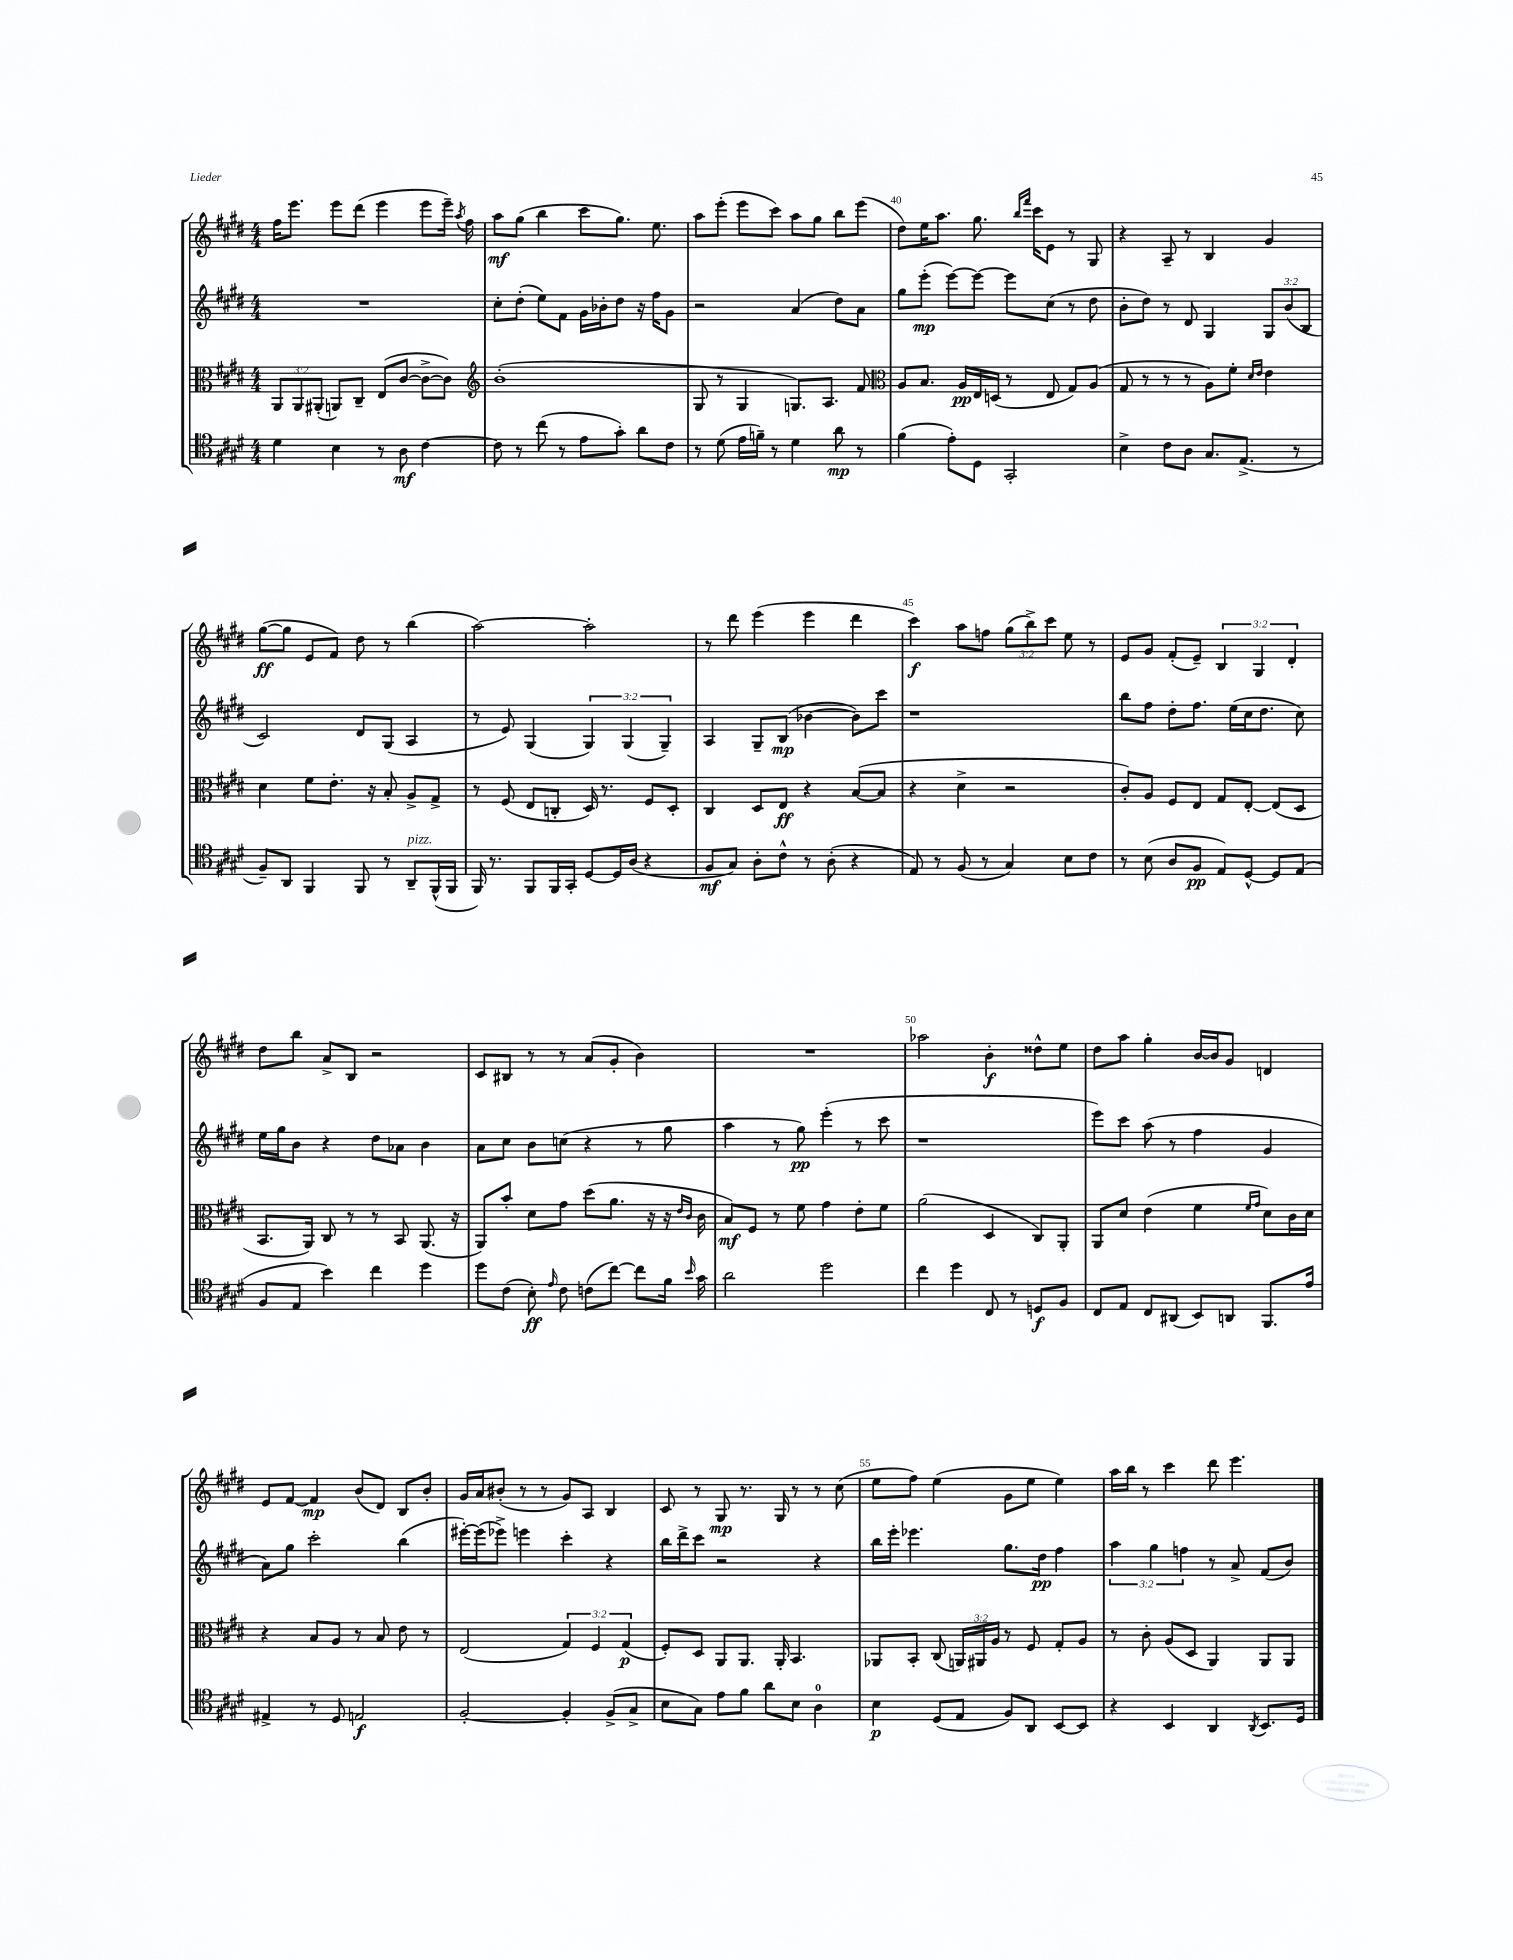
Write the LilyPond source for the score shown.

<<
\new StaffGroup <<
\new Staff = "s0" {
    \clef treble \key e \major \numericTimeSignature \time 4/4 \override Staff.TupletNumber.text = #tuplet-number::calc-fraction-text
    \autoBeamOff fis''16[ e'''8.] e'''8[ dis'''8]( e'''4 e'''8[ e'''16]--) \acciaccatura { a''8 } fis''16 |
    a''8[\mf gis''8]( b''4 cis'''8[ gis''8.]) e''8. |
    a''8[ e'''8]-.( e'''8[ cis'''8]) a''8[ gis''8] b''8[ e'''8]( |
    dis''8[) e''16 a''8.] gis''8. \grace { b''16[ fis'''16] } cis'''16[ e'8] r8 gis8 |
    r4 a8-- r8 b4 gis'4 |
    gis''8[~\ff( gis''8] e'8[ fis'8]) dis''8 r8 b''4( |
    a''2~) a''2-. |
    r8 dis'''8 e'''4( e'''4 dis'''4 |
    cis'''4\f) a''8[ f''8] \tuplet 3/2 { gis''8[( b''8->) cis'''8] } e''8 r8 |
    e'8[ gis'8] fis'8[-.( e'8]--) \tuplet 3/2 { b4 gis4 dis'4-. } |
    dis''8[ b''8] a'8[-> b8] r2 |
    cis'8[ bis8] r8 r8 a'8[( gis'8]-. b'4) |
    R1 |
    aes''2 b'4-.\f disis''8[-^ e''8] |
    dis''8[ a''8] gis''4-. b'16[~ b'16 gis'8] d'4 |
    e'8[ fis'8]~ fis'4\mp b'8[( dis'8]) b8[ b'8]-. |
    gis'16[ a'16 bis'8]-.( r8 r8 gis'8[) a8] b4 |
    cis'8 r8 gis8\mp r8. gis16 r8 r8 cis''8( |
    e''8[ fis''8]) e''4( gis'8[ e''8] e''4) |
    a''16[ b''16] r8 cis'''4 dis'''8 e'''4. \bar "|." |
}
\new Staff = "s1" {
    \clef treble \key e \major \numericTimeSignature \time 4/4 \override Staff.TupletNumber.text = #tuplet-number::calc-fraction-text
    \autoBeamOff R1 |
    cis''8[-. dis''8]-.( e''8[) fis'8] gis'16[ bes'16-. dis''8] r16 fis''16[ gis'8] |
    r2 a'4( dis''8[) a'8] |
    gis''8[ e'''8]-.\mp( e'''8[~) e'''8]~ e'''8[ cis''8]( r8 dis''8 |
    b'8[-. dis''8]) r8 dis'8 gis4 \tuplet 3/2 { gis8[ b'8( b8] } |
    cis'2) dis'8[ gis8]( a4 |
    r8 e'8) gis4( \tuplet 3/2 { gis4) gis4( gis4--) } |
    a4 gis8[-- b8]\mp( bes'4~ bes'8[) cis'''8] |
    r1 |
    b''8[ fis''8] dis''8[-. fis''8.] e''16[( cis''16 dis''8.] cis''8) |
    e''16[ gis''16 b'8] r4 dis''8[ aes'8] b'4 |
    a'8[ cis''8] b'8[ c''8]( r4 r8 gis''8 |
    a''4 r8 gis''8\pp) e'''4-.( r8 cis'''8 |
    r1 |
    e'''8[) cis'''8] a''8( r8 fis''4 gis'4 |
    a'8[) gis''8] cis'''2-. b''4( |
    eis'''16[~-.) eis'''16( ees'''8]->) e'''4 cis'''4-. r4 |
    b''16[ dis'''16-> cis'''8] r2 r4 |
    b''16[ e'''16]-. ees'''4. gis''8.[ dis''16]\pp fis''4 |
    \tuplet 3/2 { a''4 gis''4 f''4 } r8 a'8-> fis'8[( b'8]) \bar "|." |
}
\new Staff = "s2" {
    \clef alto \key e \major \numericTimeSignature \time 4/4 \override Staff.TupletNumber.text = #tuplet-number::calc-fraction-text
    \autoBeamOff \tuplet 3/2 { a,8[ a,8 ais,8]-.( } a,8[) cis8]-- e8[( cis'8]~ cis'8[~-> cis'8]) |
    \clef treble b'1-.( |
    gis8 r8 gis4 g8.[) a8.] fis'8 |
    \clef alto a8[ b8.] a16[\pp e16 d16]( r8 e8 gis8[) a8]( |
    gis8 r8 r8 r8 a8[) fis'8]-. \grace { dis'16[ e'16] } e'4 |
    dis'4 fis'8[ e'8.]-. r16 b8-. a8[-> gis8]-> |
    r8 fis8( e8[ c8]-. dis16) r8. fis8[ dis8]-. |
    cis4 dis8[ e8]\ff r4 b8[~( b8] |
    r4 dis'4-> r2 |
    cis'8[-.) a8] fis8[ e8] gis8[ e8]~-. e8[( dis8] |
    b,8.[ a,16]) cis8 r8 r8 b,8 a,8.( r16 |
    a,8[) b'8]-. dis'8[ gis'8] dis''8[( a'8.] r16 r16 \grace { e'16[ cis'16] } cis'16 |
    b8[\mf) fis8] r8 fis'8 gis'4 e'8[-. fis'8] |
    a'2( dis4 cis8[) a,8]-. |
    a,8[ dis'8] e'4( fis'4 \grace { fis'16[ gis'16] } dis'8[) cis'16 dis'16] |
    r4 b8[ a8] r8 b8 e'8 r8 |
    e2( \tuplet 3/2 { gis4) fis4 gis4\p( } |
    fis8[-.) dis8] a,8[ a,8.] a,16-. b,4. |
    aes,8[ b,8]-. cis8( \tuplet 3/2 { a,16[) ais,16 a16] } r8 fis8 gis8[-. a8] |
    r8 cis'8-. a8[( dis8] a,4) a,8[ a,8] \bar "|." |
}
\new Staff = "s3" {
    \clef tenor \key e \major \numericTimeSignature \time 4/4
    \autoBeamOff dis'4 b4 r8 a8\mf cis'4~ |
    cis'8 r8 cis''8( r8 e'8[ gis'8]-.) a'8[ cis'8] |
    r8 dis'8( e'16[ f'16]--) r8 dis'4 a'8\mp r8 |
    fis'4( e'8[-.) dis8] gis,2-. |
    b4-> cis'8[ a8] gis8.[ e8.]->( r8 |
    fis8[--) a,8] fis,4 fis,8 r8 a,8[--^\markup { \italic "pizz." } fis,16-^( fis,16] |
    fis,16) r8. fis,8[ fis,16 gis,16]-. dis8[~ dis16 a16]( r4 |
    fis8[\mf gis8]) a8[-. cis'8]-^ r8 a8-.( r4 |
    e8) r8 fis8( r8 gis4) b8[ cis'8] |
    r8 b8( a8[ fis8]\pp e8[) dis8]~-^ dis8[ e8]( |
    fis8[ e8] b'4) cis''4 dis''4 |
    dis''8[ cis'8]( b8-.\ff) \grace { e'16 } cis'8 c'8[( cis''8]~) cis''8[ fis'16] \grace { b'16 } gis'16 |
    a'2 dis''2 |
    cis''4 dis''4 cis8 r8 d8[\f fis8] |
    cis8[ e8] cis8[ ais,8]( b,8[) a,8] fis,8.[ e'16] |
    eis4-> r8 dis8 e2\f |
    fis2~-. fis4-. fis8[->( gis8]-> |
    b8[ gis8]) e'8[ fis'8] a'8[ b8] a4-0 |
    b4\p dis8[( e8] fis8[) a,8] b,8[~ b,8] |
    r4 b,4 a,4 \acciaccatura { a,8 } b,8.[ dis16] \bar "|." |
}
>>
>>
\layout { \context { \Score currentBarNumber = #37 \override BarNumber.break-visibility = ##(#f #t #t) barNumberVisibility = #(every-nth-bar-number-visible 5) } }
